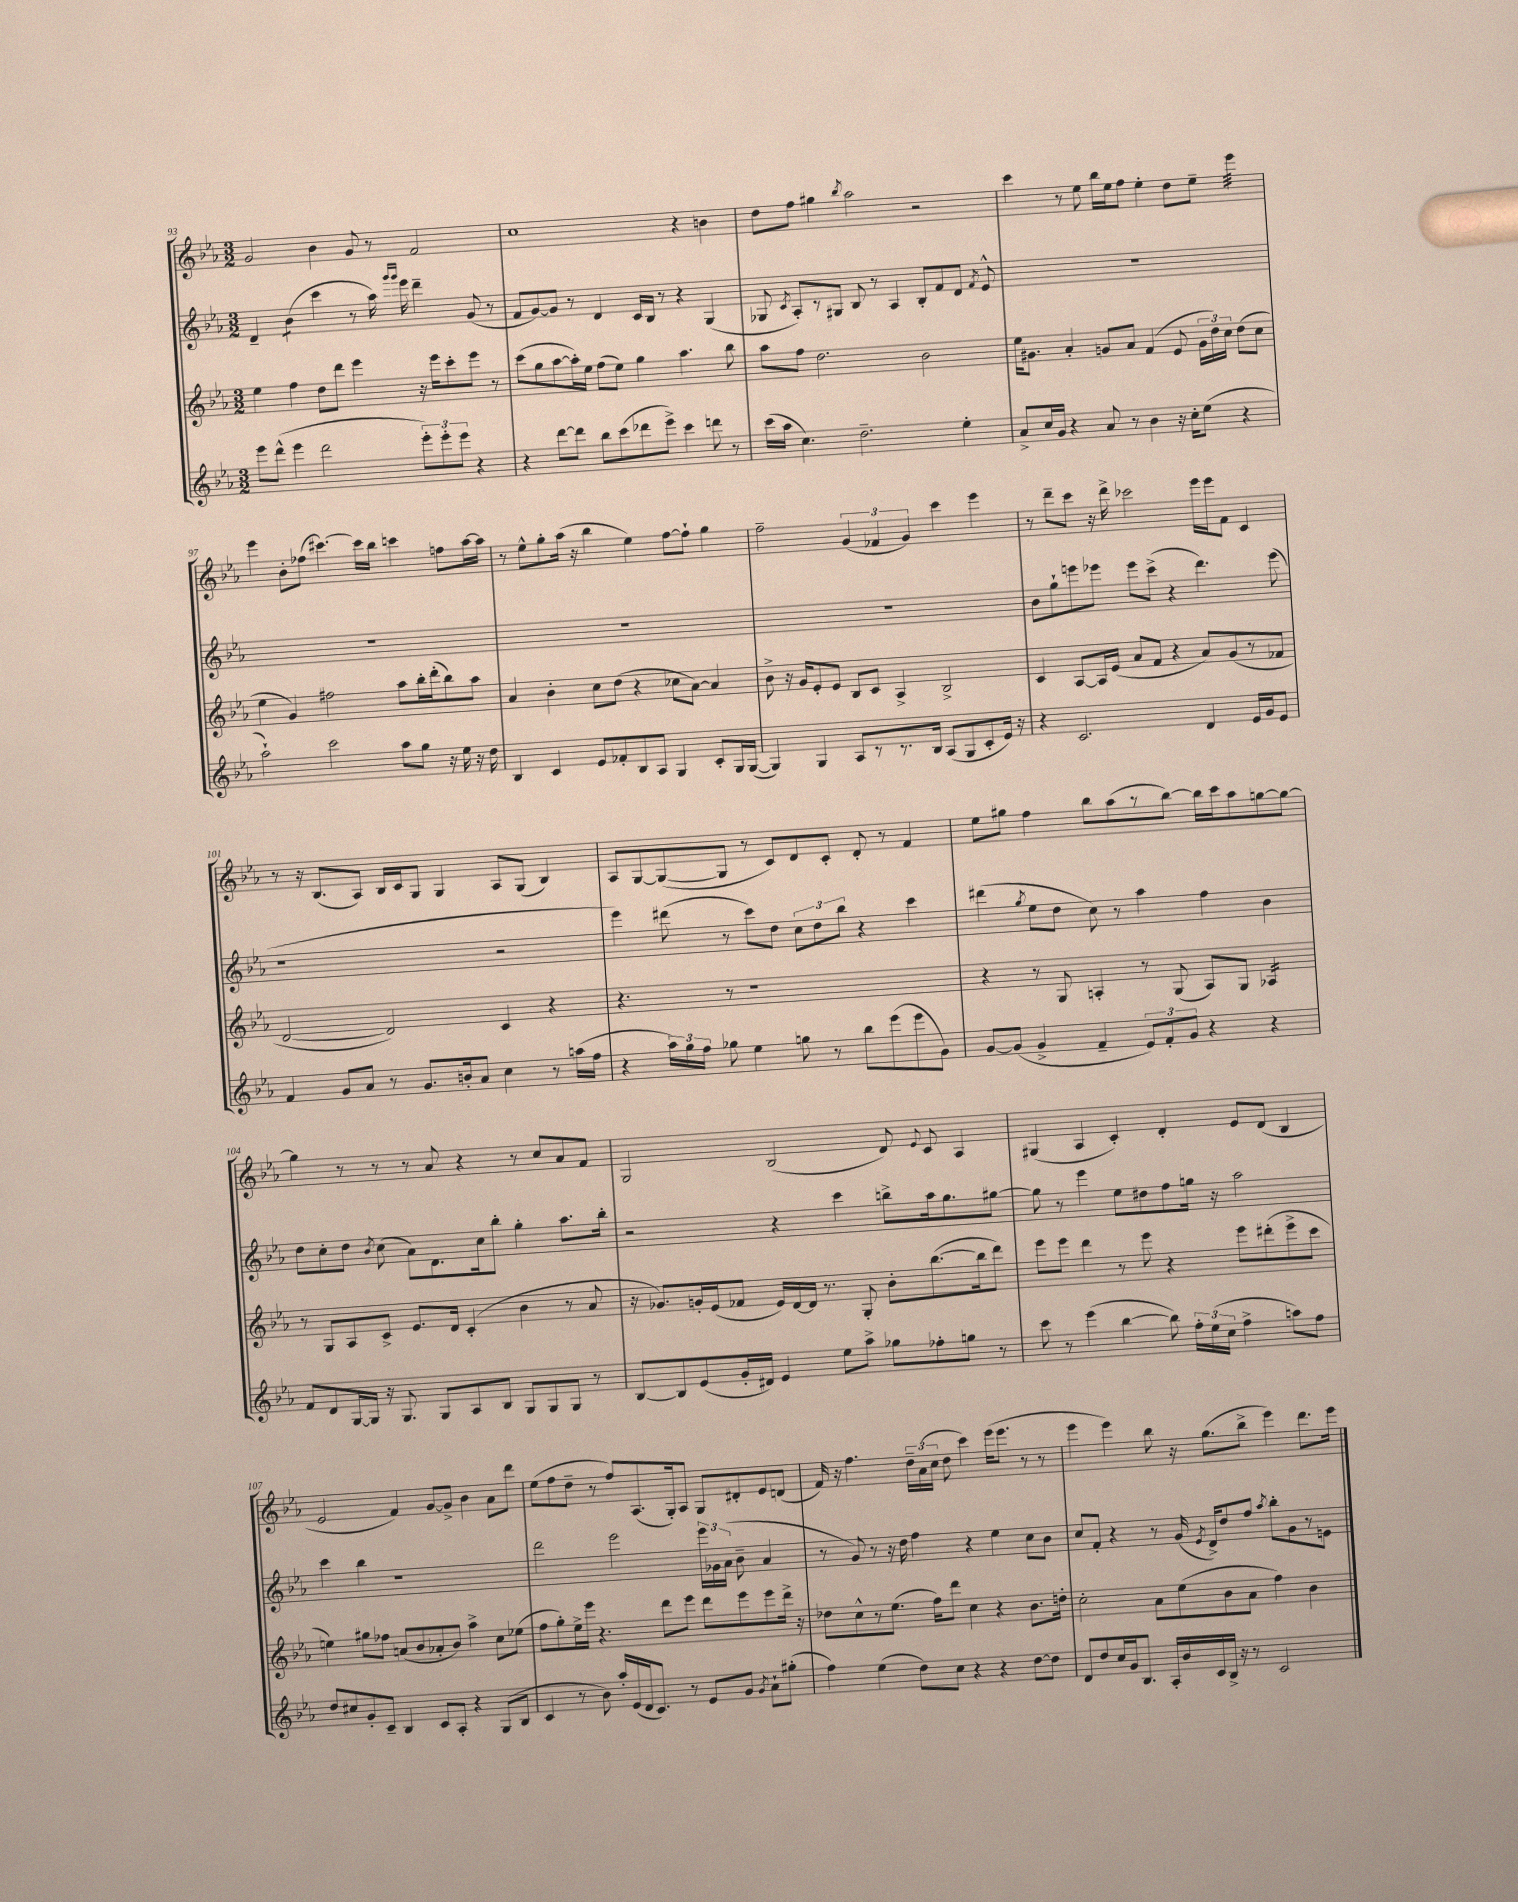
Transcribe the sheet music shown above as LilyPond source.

<<
\new StaffGroup <<
\new Staff = "s0" {
    \clef treble \key ees \major \numericTimeSignature \time 3/2
    \autoBeamOff g'2 bes'4 g'8 r8 f'2 |
    c''1 r4 b'4 |
    d''8[ f''8] gis''4 \acciaccatura { bes''8 } aes''2 r2 |
    c'''4 r8 ees''8 bes''16[ ees''16 f''8] ees''4-. d''8[ ees''8]-- ees'''4:32 |
    ees'''4 bes'8[-. fes''8]( cis'''4.~) cis'''16[ bes''16] c'''4 f''8[ aes''16~ aes''16] |
    r8 ees''8[-^ g''8-. aes''16]( r16 bes''4 ees''4) f''8[~ f''8]-! g''4 |
    f''2-- \tuplet 3/2 { g'4( fes'4 g'4) } c'''4 ees'''4 |
    r8 d'''8[-- c'''8] r16 d'''16-> ces'''2 ees'''16[ ees'''16 f'8] c'4 |
    r8 r16 bes8.[( aes8]) bes16[ c'16 g8] g4 aes8[ g8]( bes4) |
    aes8[ g8~ g8~( g8] r8 c'8[) d'8 c'8]-. d'8-. r8 f'4 |
    ees''8[ gis''8] f''4 bes''8[ aes''8( r8 bes''8]~) bes''16[ c'''16 aes''8 g''8~ g''8]~ |
    g''4 r8 r8 r8 aes'8 r4 r8 c''8[ aes'8 f'8] |
    g2 bes2( d'8) \appoggiatura { ees'8 } c'8 aes4 |
    gis4( aes4 c'4-.) d'4-. ees'8[ d'8]( bes4 |
    ees'2 f'4) g'8[~ g'8]-> bes'4 aes'8[ d'''8] |
    ees''8[( f''8 d''8]-- r8 f''8[) aes8.( g16-.) aes8] g8[ dis'8-. ees'8 d'8]( |
    f'16) r16 f''4. \tuplet 3/2 { d''16[-- aes'16( c''16] } d''8 c'''4) ees'''16[( ees'''8.] r8 r8 |
    ees'''4 ees'''4) bes''8 r16 g''8.[( bes''8]-> ees'''4) d'''8.[ ees'''16] \bar "|." |
}
\new Staff = "s1" {
    \clef treble \key ees \major \numericTimeSignature \time 3/2
    \autoBeamOff d'4-- bes'4:8( c'''4 r8 aes''16) \grace { g'''16[ g'''16] } ees'''16 d'''4-- g'8( r8 |
    f'8[ g'8~) g'8] r8 d'4 c'16[ bes16] r8 r4 g4( |
    ges8 \acciaccatura { c'8 } aes8[-.) r8 gis8] bes8 r8 aes4 bes8[-. f'8 d'8] \acciaccatura { f'8 } ees'8-^ |
    R1. |
    R1. |
    R1. |
    R1. |
    bes'8[ g''8-! e'''8 ees'''8] ees'''8[ c'''8]->( r4 d'''4.) ees'''8( |
    r1 r2 |
    ees'''4) dis'''8( r8 c'''8[) d''8] \tuplet 3/2 { c''8[ d''8 bes''8] } r4 c'''4 |
    dis'''4( \acciaccatura { g''8 } ees''8[ d''8] c''8) r8 aes''4 f''4 bes'4 |
    d''8[ c''8-. d''8] \acciaccatura { bes'8 } c''8( aes'8[) d'8. c''16 bes''8]-. g''4-. aes''8.[ bes''16]-. |
    r2 r4 c'''4 b''8[-> aes''16 g''8. gis''8]~ |
    gis''8 r8 ees'''4 ees''8[ dis''8 f''8 g''16] r16 aes''2 |
    c'''4 bes''4 r1 |
    d'''2 ees'''2 \tuplet 3/2 { ees'''16[ ges'16 aes'16]( } bes'8-- aes'4 |
    r8 g'8) r8 r16 d''16 f''4 r4 ees''4 c''8[ bes'8] |
    c''8[ f'8]-. r4 r8 g'16( \acciaccatura { ees'8 } d'16[->) d''8 f''8] \acciaccatura { aes''8 } bes''8[-. g'8 r8 e'8] \bar "|." |
}
\new Staff = "s2" {
    \clef treble \key ees \major \numericTimeSignature \time 3/2
    \autoBeamOff ees''4 f''4 d''8[ d'''8] ees'''4 r16 ees'''16[ c'''8-. ees'''8] r8 |
    c'''8[( g''8 aes''8~ aes''16-.) ees''16] f''8[( ees''8]) g''4 aes''4. bes''8 |
    aes''8[ f''8] d''2. bes'2 |
    ees''16[ gis'8.] aes'4-. g'8[ aes'8] f'4( ees'8 \tuplet 3/2 { g'16[ d''16) c''16] } d''8[( c''8] |
    ees''4 g'4) fis''2 aes''8[ bes''16-. d'''16-.( bes''8) aes''8] |
    aes'4 bes'4-. c''8[ d''8]( r4 ces''8[ aes'8]~) aes'4 |
    bes'8-> r16 g'16[ ees'8-. ees'8] bes8[ c'8] aes4-> bes2-> |
    c'4 aes8[~ aes16 ees'16]( aes'8[ f'8] r4 aes'8[) g'8( r8 fes'8] |
    d'2~ d'2) c'4 r4 |
    r4. r8 r1 |
    r4 r8 g8 a4-. r8 g8( a8[) g8] aes4:16 |
    r8 g8[ aes8 c'8]-> ees'8.[ d'16] c'4-.( bes'4 r8 aes'8 |
    r16 ges'8.[) g'16-. ees'16( fes'8] ees'16[) d'16~ d'16] r8. g8-. bes'8[-. bes''8.~( bes''16 d'''8]) |
    ees'''8[ ees'''8] d'''4 r8 ees'''8 r4 ees'''8[ dis'''8-.( ees'''8-> c'''8] |
    e''4) gis''8[ fes''8] a'8[( bes'8 aes'8-. bes'8]) aes''4-> c''8[ ees''8]( |
    f''8[ g''8-.) ees''16-> ees'''16] r4. d'''8[ ees'''8] d'''8[ ees'''8 ees'''8 d'''16]-> r16 |
    des''8[ c''8-^ r8 ees''8.]( f''16[) d'''8] c''4 r4 bes'8.[ d''16]-. |
    c''2-. aes'8[ ees''8( bes'8 aes'8] f''4) bes'4 \bar "|." |
}
\new Staff = "s3" {
    \clef treble \key ees \major \numericTimeSignature \time 3/2
    \autoBeamOff ees'''8[ d'''8]-^( ees'''4 d'''2 \tuplet 3/2 { ees'''8[-.) ees'''8-. ees'''8] } r4 |
    r4 d'''8[~ d'''8] bes''8[ c'''8( des'''8 ees'''8]->) c'''4 d'''8 r8 |
    c'''16[( aes''16] c''4.) d''2.-- ees''4-. |
    aes'8[-> c''16 g'16] r4 aes'8 r8 bes'4 r16 c''16[-. ees''8]( r4 |
    aes''2-!) c'''2 aes''8[ g''8] r16 ees''16 r16 d''16 |
    bes4 c'4 ees'8[ fes'8-. bes8 aes8] g4 c'8[-. g16 g16]~( |
    g4) g4 aes8[ r8 r8. bes16] aes8[( g8 c'8-. ees'16]) r16 |
    r4 c'2. d'4 ees'16[ g'16 ees'8] |
    f'4 g'8[ aes'8] r8 g'8.[ b'16-. aes'8] c''4 r8 a''16[( f''16] |
    r4 \tuplet 3/2 { aes''16[) g''16 f''16] } ges''8 ees''4 g''8 r8 bes''8[ ees'''8( ees'''8 g'8]) |
    g'8[~ g'8]( g'4-> f'4-- \tuplet 3/2 { ees'8[) f'8-. g'8] } r4 r4 |
    f'8[ d'8 g16~ g16] r16 g8. g8[ aes8 bes8] g8[ g8 g8] r8 |
    bes8[~ bes8 ees'8( g'16-. dis'16]) ees'4 ees''8[ aes''8]-> ges''8[ fes''8-. g''8] r8 |
    c'''8 r8 ees'''4( bes''4~ bes''8) \tuplet 3/2 { f''16[-. ees''16( c''16] } f''4-> a''8[) f''8] |
    d''8[ cis''8 g'8-. c'8]-- bes4 c'8[ aes8]-. r4 g8[( bes8] |
    c'4 r8 bes'8) aes''16[-. ees'16( d'16 c'8.]) r8 ees'8[ g'8] \acciaccatura { g'8 } aes'8[-! gis''8]-.( |
    f''4) ees''4( d''8[) c''8] r4 r4 d''8[~ d''8] |
    d'8[ d''8 c''16 g'16 bes8.] aes16[-. bes'16 c'16 bes16]-> r16 r8 c'2 \bar "|." |
}
>>
>>
\layout { \context { \Score currentBarNumber = #93 } }
